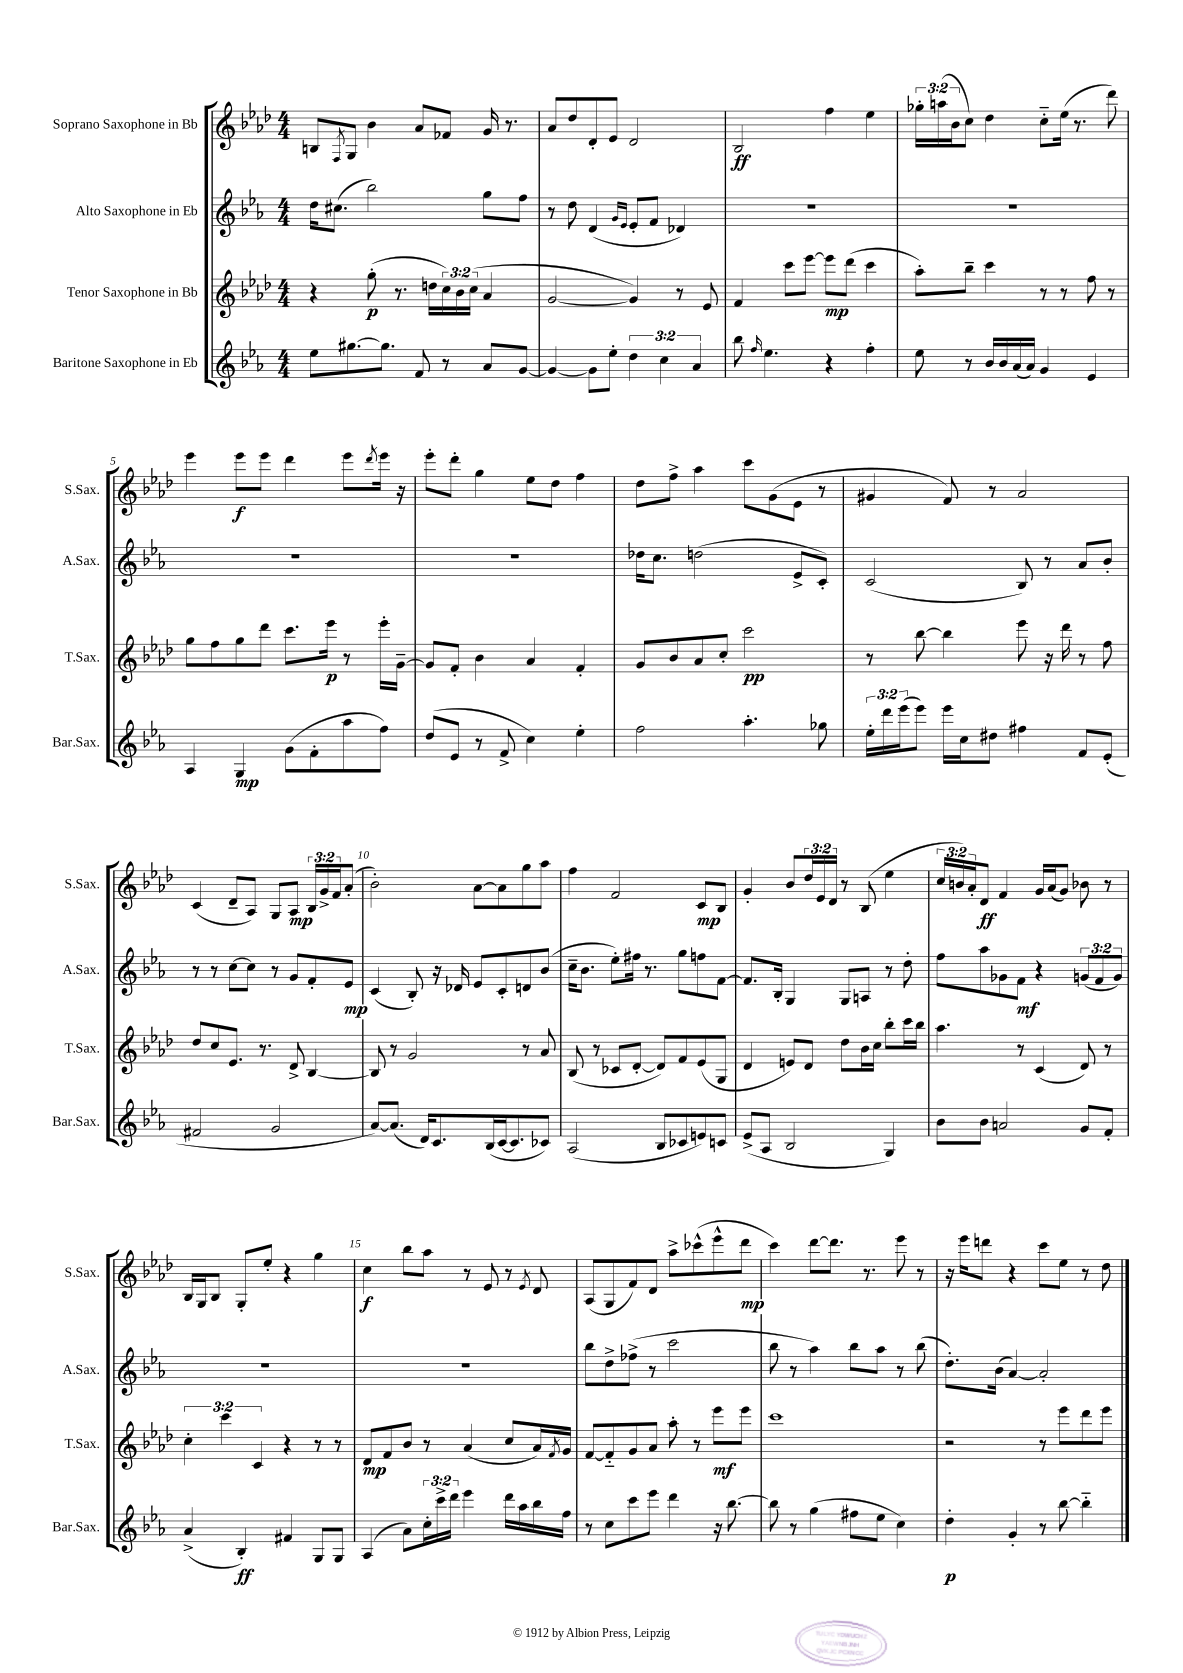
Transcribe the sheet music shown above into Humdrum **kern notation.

**kern	**kern	**kern	**kern
*staff4	*staff3	*staff2	*staff1
*clefG2	*clefG2	*clefG2	*clefG2
*k[b-e-a-]	*k[b-e-a-d-]	*k[b-e-a-]	*k[b-e-a-d-]
*M4/4	*M4/4	*M4/4	*M4/4
8ee-	4r	16dd	8B
.	.	(8.cc#	.
.	.	.	8qF
[8.gg#	.	.	8G
.	(8gg'	2bb-)	4b-
8.gg#]	.	.	.
.	8.r	.	.
8f	.	.	8a-
.	16dd	.	.
8r	24cc)	.	8f-
.	24b-	.	.
.	(24cc	.	.
8a-	4a-	8gg	16g
.	.	.	8.r
[8g	.	8ff	.
=	=	=	=
4g_	[2g	8r	8a-
.	.	8dd	8dd-
8g]	.	(4d	8d-'
8ee-'	.	.	8e-
.	.	16qqg	.
.	.	16qqe-	.
6dd	4g])	8e-'	2d-
.	.	8f	.
6cc	.	.	.
.	8r	4d-)	.
6a-	.	.	.
.	8e-	.	.
=	=	=	=
8bb-	4f	1r	2B-
16qqff	.	.	.
4.ee-	.	.	.
.	8ccc	.	.
.	[8eee-	.	.
4r	8eee-]	.	4ff
.	(8ddd-	.	.
4ff'	4ccc	.	4ee-
=	=	=	=
8ee-	8aa-')	1r	24gg-'
.	.	.	(24aa
.	.	.	24b-
8r	8bb-~	.	8cc)
16b-	4ccc	.	4dd-
16b-	.	.	.
(16a-	.	.	.
16a-)	.	.	.
4g	8r	.	8cc'~
.	8r	.	(16ee-
.	.	.	8.r
4e-	8ff	.	.
.	8r	.	8ddd-)
=	=	=	=
4A-	8gg	1r	4eee-
.	8ff	.	.
4G	8gg	.	8eee-
.	8ddd-	.	8eee-
(8g	8.ccc	.	4ddd-
8f'	.	.	.
.	16eee-	.	.
8aa-	8r	.	8eee-
.	.	.	8qddd-
8ff)	16eee-'	.	16eee-
.	[16g~	.	16r
=	=	=	=
(8dd	8g]	1r	8eee-'
8e-	8f'	.	8ddd-'
8r	4b-	.	4gg
8f^	.	.	.
4cc)	4a-	.	8ee-
.	.	.	8dd-
4ee-'	4f'	.	4ff
=	=	=	=
2ff	8g	16dd-	8dd-
.	.	8.cc	.
.	8b-	.	8ff^
.	8a-	(2dd	4aa-
.	8cc'	.	.
4.aa-'	2ccc	.	8ccc
.	.	.	(8g
.	.	8e-^	8e-
8gg-	.	8c')	8r
=	=	=	=
24ee-'	8r	(2c	4g#
24ddd	.	.	.
(24eee-	.	.	.
8eee-)	[8bb-	.	.
16eee-	4bb-]	.	8f)
16cc	.	.	.
8dd#	.	.	8r
4ff#	8eee-	8B-)	2a-
.	16r	8r	.
.	16ddd-	.	.
8f	8r	8a-	.
(8e-'	8ff	8b-'	.
=	=	=	=
2f#	8dd-	8r	(4c
.	8cc	8r	.
.	8.e-	[8cc	8d-~
.	.	8cc]	8A-)
.	8.r	.	.
2g	.	8r	8G
.	8d-^	8g	8A-
.	[4B-	8f'	24B-
.	.	.	24g^
.	.	.	24f
.	.	8e-	(8a-'
=	=	=	=
[8a-)	8B-]	(4c	2b-')
(8.a-]	8r	.	.
.	2g	8B-')	.
16d)	.	.	.
8.c	.	16r	.
.	.	16d-	.
.	.	8e-	[8a-
(16B-	.	.	.
[16c	.	8c'	8a-]
8.c]	.	.	.
.	8r	8d	8gg
8c-)	8a-	(8b-	8aa-
=	=	=	=
(2A-	(8B-	16cc~	4ff
.	.	8.b-	.
.	8r	.	.
.	8c-	8ee-')	2f
.	[8d-'	16ff#	.
.	.	8.r	.
8B-	8d-])	.	.
8c-	8f	8gg	.
8e)	(8e-	8ff	8c
8c	8G	[8f	8B-
=	=	=	=
(8e-^	4d-	8.f]	4g'
8A-	.	.	.
.	.	16B-'	.
2B-	8e)	4G	8b-
.	8d-	.	24dd-
.	.	.	24e-
.	.	.	24d-
.	8dd-	8G	8r
.	16b-	8A	(8B-
.	16cc	.	.
4G)	8bb-'	8r	4ee-
.	16ccc	8dd'	.
.	16bb-	.	.
=	=	=	=
8b-	4.aa-	8ff	24cc
.	.	.	24b)
.	.	.	24a-'
8b-	.	8aa-	8d-
2a	.	8g-	4f
.	8r	8f	.
.	(4c	4r	16g
.	.	.	(16a-
.	.	.	8g)
8g	8d-)	(12g	8b-
.	.	12f	.
8f'	8r	.	8r
.	.	12g)	.
=	=	=	=
(4a-^	6cc'	1r	16B-
.	.	.	16G
.	.	.	8B-
.	6ccc	.	.
4B-')	.	.	8G'
.	6c	.	.
.	.	.	8ee-'
4f#	4r	.	4r
8G	8r	.	4gg
8G	8r	.	.
=	=	=	=
(4A-	8d-	1r	4cc
.	8f	.	.
8a-)	8b-	.	8bb-
24cc'	8r	.	8aa-
24ccc^	.	.	.
24ddd	.	.	.
4eee-	(4a-	.	8r
.	.	.	8e-
16ddd	8cc	.	8r
16aa-	.	.	.
.	.	.	8qe-
16bb-	16a-)	.	8d-
.	8qf	.	.
16ff	16g	.	.
=	=	=	=
8r	[8f	8bb-	(8A-
8cc	8f'~]	8dd^	8G
8ccc	8g	(8ff-^	8f)
8eee-	8a-	8r	8d-
4ddd	8aa-'	2ccc	8aa-^
.	8r	.	(8ccc-^^
16r	8eee-	.	8eee-^^
[8.bb-	.	.	.
.	8eee-	.	8ddd-
=	=	=	=
8bb-]	1ccc	8bb-	4ccc)
8r	.	8r	.
(4gg	.	4aa-)	[8ddd-
.	.	.	8.ddd-]
8ff#	.	8bb-	.
.	.	.	8.r
8ee-	.	8aa-	.
4cc)	.	8r	8eee-
.	.	(8bb-	8r
=	=	=	=
4dd'	2r	8.dd')	16r
.	.	.	16eee-
.	.	.	8ddd
.	.	(16b-	.
4g'	.	[4a-)	4r
8r	8r	2a-']	8ccc
[8bb-	8eee-	.	8ee-
4bb-'~]	8ddd-	.	8r
.	8eee-	.	8dd-
==	==	==	==
*-	*-	*-	*-
